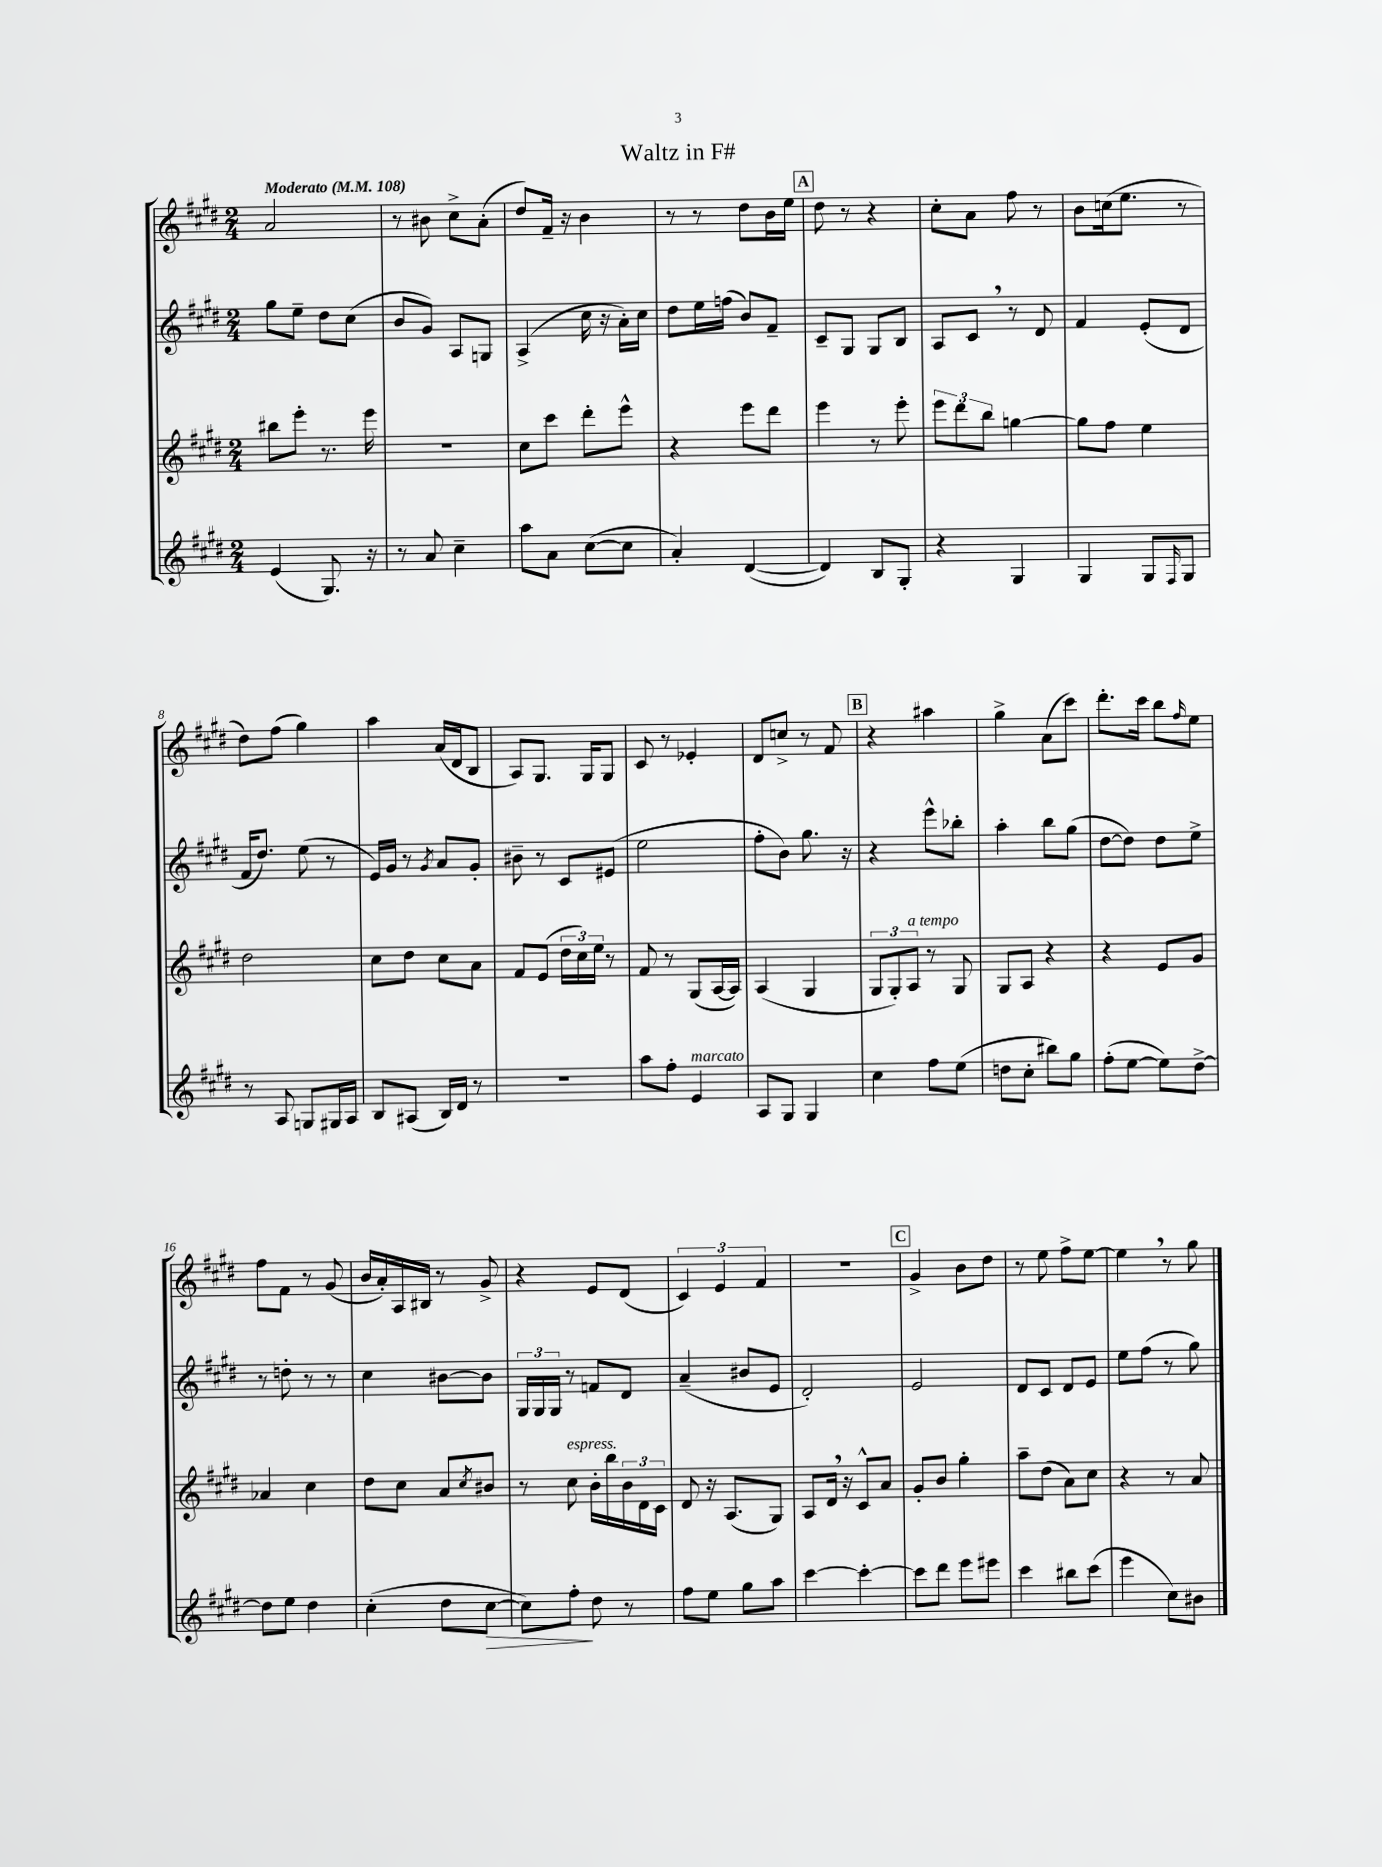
\header { title = "Waltz in F#" }
<<
\new StaffGroup <<
\new Staff = "s0" {
    \clef treble \key e \major \numericTimeSignature \time 2/4 \tempo "Moderato" 4 = 108
    a'2 |
    r8 bis'8 cis''8-> a'8-.( |
    dis''8) fis'16-- r16 b'4 |
    r8 r8 dis''8 b'16 e''16 |
    \mark \markup { \box "A" } dis''8 r8 r4 |
    cis''8-. a'8 fis''8 r8 |
    b'8 c''16( e''8. r8 |
    dis''8) fis''8( gis''4) |
    a''4 a'16( dis'16 b8 |
    a8) gis8. gis16 gis8 |
    cis'8 r8 ees'4-. |
    dis'8 c''8-> r8 fis'8 |
    \mark \markup { \box "B" } r4 ais''4 |
    gis''4-> a'8( cis'''8) |
    dis'''8.-. cis'''16 b''8 \grace { fis''16 } e''8 |
    fis''8 fis'8 r8 gis'8( |
    b'16 a'16-.) a16 bis16 r8 gis'8-> |
    r4 e'8 dis'8( |
    \tuplet 3/2 { cis'4) e'4 fis'4 } |
    R2 |
    \mark \markup { \box "C" } gis'4-> b'8 dis''8 |
    r8 e''8 fis''8-> e''8~ |
    e''4 \breathe r8 gis''8 \bar "|." |
}
\new Staff = "s1" {
    \clef treble \key e \major \numericTimeSignature \time 2/4
    gis''8 e''8-- dis''8 cis''8( |
    b'8 gis'8) a8 g8 |
    a4->( cis''16 r16 a'16-.) cis''16 |
    dis''8 e''16 f''16( b'8) fis'8-- |
    \mark \markup { \box "A" } cis'8-- gis8 gis8 b8 |
    a8 cis'8 \breathe r8 dis'8 |
    fis'4 e'8-.( dis'8 |
    fis'16 dis''8.) e''8( r8 |
    e'16) gis'16 r8 \acciaccatura { gis'8 } a'8 gis'8-. |
    bis'8-- r8 cis'8 eis'8( |
    e''2 |
    fis''8-. b'8) gis''8. r16 |
    \mark \markup { \box "B" } r4 e'''8-^ bes''8-. |
    a''4-. b''8 gis''8( |
    dis''8~ dis''8) dis''8 e''8-> |
    r8 d''8-. r8 r8 |
    cis''4 bis'8~ bis'8 |
    \tuplet 3/2 { gis16 gis16 gis16 } r8 f'8 dis'8 |
    a'4--( bis'8 e'8 |
    dis'2-.) |
    \mark \markup { \box "C" } e'2 |
    dis'8 cis'8 dis'8 e'8 |
    e''8 fis''8( r8 gis''8) \bar "|." |
}
\new Staff = "s2" {
    \clef treble \key e \major \numericTimeSignature \time 2/4
    bis''8 e'''8-. r8. e'''16 |
    r2 |
    cis''8 cis'''8 dis'''8-. e'''8-^ |
    r4 e'''8 dis'''8 |
    \mark \markup { \box "A" } e'''4 r8 e'''8-. |
    \tuplet 3/2 { e'''8 dis'''8 b''8 } g''4~ |
    g''8 fis''8 e''4 |
    dis''2 |
    cis''8 dis''8 cis''8 a'8 |
    fis'8 e'8( \tuplet 3/2 { dis''16 cis''16) e''16 } r8 |
    fis'8 r8 gis8( a16~ a16) |
    a4( gis4 |
    \mark \markup { \box "B" } \tuplet 3/2 { gis8 gis8-.) a8^\markup { \italic "a tempo" } } r8 gis8 |
    gis8 a8 r4 |
    r4 e'8 gis'8 |
    aes'4 cis''4 |
    dis''8 cis''8 a'8 \acciaccatura { cis''8 } bis'8 |
    r8 cis''8^\markup { \italic "espress." } b'16-. b''16 \tuplet 3/2 { b'16 dis'16 cis'16 } |
    dis'8 r16 a8.( gis8) |
    a8 dis'16 \breathe r16 cis'8-^ a'8 |
    \mark \markup { \box "C" } gis'8-. b'8 gis''4-. |
    a''8-- dis''8( a'8) cis''8 |
    r4 r8 a'8 \bar "|." |
}
\new Staff = "s3" {
    \clef treble \key e \major \numericTimeSignature \time 2/4
    e'4( gis8.) r16 |
    r8 a'8 cis''4-- |
    a''8 a'8 cis''8~( cis''8 |
    a'4-.) dis'4~( |
    \mark \markup { \box "A" } dis'4) b8 gis8-. |
    r4 gis4 |
    gis4 gis8 \grace { fis16 } gis8 |
    r8 a8 g8 gis16 a16 |
    b8 ais8( b16) dis'16 r8 |
    r2 |
    a''8 fis''8-. e'4^\markup { \italic "marcato" } |
    a8 gis8 gis4 |
    \mark \markup { \box "B" } cis''4 fis''8 e''8( |
    d''8 cis''8-. bis''8) gis''8 |
    fis''8-.( e''8~ e''8) dis''8~-> |
    dis''8 e''8 dis''4 |
    cis''4-.( dis''8 cis''8~\> |
    cis''8) fis''8-.\! dis''8 r8 |
    fis''8 e''8 gis''8 a''8 |
    cis'''4~ cis'''4~-. |
    \mark \markup { \box "C" } cis'''8 dis'''8 e'''8 eis'''8 |
    cis'''4 bis''8 cis'''8( |
    e'''4 cis''8) bis'8 \bar "|." |
}
>>
>>
